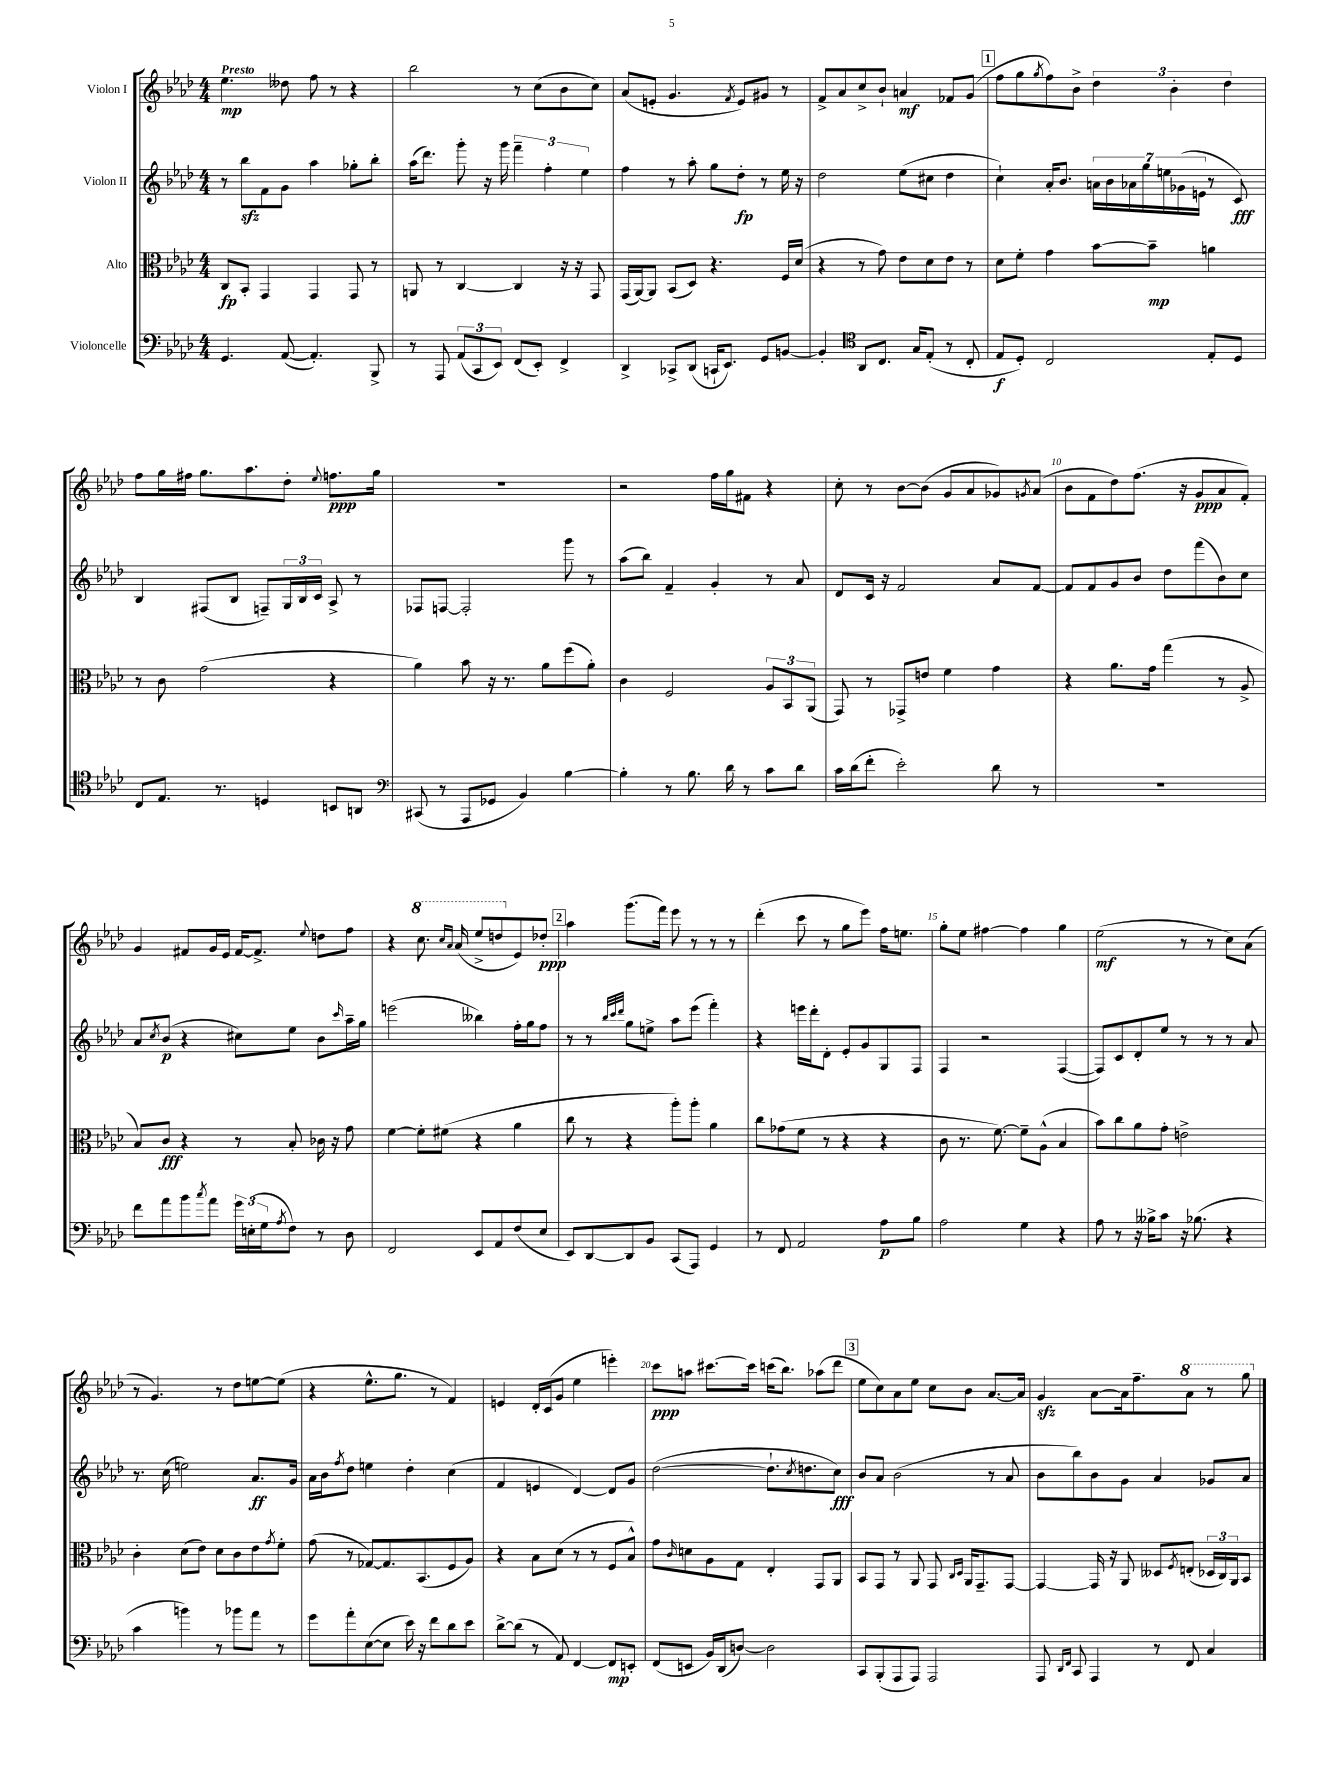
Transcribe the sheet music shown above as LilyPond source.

<<
\new StaffGroup <<
\new Staff = "s0" \with { instrumentName = "Violon I" } {
    \clef treble \key aes \major \numericTimeSignature \time 4/4 \tempo "Presto"
    ees''4.\mp deses''8 f''8 r8 r4 |
    bes''2 r8 c''8( bes'8 c''8) |
    aes'8( e'8-. g'4. \acciaccatura { f'8 } e'8) gis'8 r8 |
    f'8-> aes'8 c''8-> bes'8-! a'4\mf fes'8 g'8( |
    \mark \markup { \box "1" } f''8 g''8 \acciaccatura { g''8 } f''8) bes'8-> \tuplet 3/2 { des''4 bes'4-. des''4 } |
    f''8 g''16 fis''16 g''8. aes''8. des''8-. \appoggiatura { ees''8 } f''8.\ppp g''16 |
    R1 |
    r2 f''16 g''16 fis'8 r4 |
    c''8-. r8 bes'8~ bes'8( g'8 aes'8 ges'8) \acciaccatura { g'8 } aes'8( |
    bes'8 f'8 des''8) f''8.( r16 g'8\ppp aes'8 f'8-.) |
    g'4 fis'8 g'16 ees'16 fis'16~ fis'8.-> \appoggiatura { ees''8 } d''8 f''8 |
    r4 \ottava #1 c'''8. \grace { c'''16 aes''16 } aes''16( ees'''8-> d'''8 \ottava #0 ees'8) des''!8-.\ppp |
    \mark \markup { \box "2" } aes''4 g'''8.( f'''16) ees'''8 r8 r8 r8 |
    des'''4-.( c'''8 r8 g''8 ees'''8) f''16 e''8. |
    g''8-. ees''8 fis''4~ fis''4 g''4 |
    ees''2\mf( r8 r8 c''8) aes'8( |
    r8 g'4.) r8 des''8 e''8~ e''8( |
    r4 ees''8.-^ g''8. r8 f'4) |
    e'4 des'16-. c'16( g'8 ees''4 e'''4-.) |
    c'''8\ppp a''8 cis'''8.~ cis'''16 c'''16( bes''8.) aes''8( des'''8 |
    \mark \markup { \box "3" } ees''8 c''8) aes'8 ees''8 c''8 bes'8 aes'8.~ aes'16 |
    g'4\sfz aes'8~ aes'16 f''8.-- \ottava #1 aes''8 r8 g'''8 \ottava #0 \bar "|." |
}
\new Staff = "s1" \with { instrumentName = "Violon II" } {
    \clef treble \key aes \major \numericTimeSignature \time 4/4
    r8 bes''8\sfz f'8 g'8 aes''4 ges''8-. bes''8-. |
    aes''16( des'''8.) g'''8-. r16 g'''16 \tuplet 3/2 { f'''4-- f''4-. ees''4 } |
    f''4 r8 aes''8-. g''8 des''8-.\fp r8 ees''16 r16 |
    des''2 ees''8( cis''8 des''4 |
    \mark \markup { \box "1" } c''4-!) aes'16-. bes'8. \tuplet 7/4 { a'16 bes'16 aes'16 g''16 e''16 ges'16( e'16 } r8 c'8\fff) |
    bes4 fis8( bes8 f8--) \tuplet 3/2 { g16 bes16 c'16 } aes8-> r8 |
    fes8 f8~ f2-. g'''8 r8 |
    aes''8( bes''8) f'4-- g'4-. r8 aes'8 |
    des'8 c'16 r16 f'2 aes'8 f'8~ |
    f'8 f'8 g'8 bes'8 des''8 f'''8( bes'8) c''8 |
    aes'8 \acciaccatura { c''8 } bes'8\p( r4 cis''8) ees''8 bes'8 \grace { c'''16 } aes''16-- g''16 |
    e'''2( beses''4) f''16-. g''16 f''8 |
    \mark \markup { \box "2" } r8 r8 \grace { bes''32 c'''32 des'''32 } g''8 e''8-> aes''8 ees'''8( f'''4-.) |
    r4 e'''16 des'''16-. des'8-. ees'8-. g'8 g8 f8 |
    f4 r2 f4~( |
    f8) c'8 des'8-. ees''8 r8 r8 r8 aes'8 |
    r8. c''16( e''2) aes'8.\ff g'16 |
    aes'16 bes'16 \acciaccatura { f''8 } des''8 e''4 des''4-. c''4( |
    f'4 e'4 des'4~) des'8 g'8 |
    des''2~( des''8.-! \acciaccatura { c''8 } d''8. c''8\fff) |
    \mark \markup { \box "3" } bes'8 aes'8 bes'2( r8 aes'8 |
    bes'8 bes''8) bes'8 g'8 aes'4 ges'8 aes'8 \bar "|." |
}
\new Staff = "s2" \with { instrumentName = "Alto" } {
    \clef alto \key aes \major \numericTimeSignature \time 4/4
    c8\fp bes,8-. g,4 g,4 g,8 r8 |
    a,8 r8 c4~ c4 r16 r16 g,8 |
    g,16( aes,16~) aes,8 bes,8( des8) r4. f16 des'16( |
    r4 r8 g'8) ees'8 des'8 ees'8 r8 |
    \mark \markup { \box "1" } des'8 f'8-. g'4 bes'8~ bes'8--\mp a'4 |
    r8 c'8 g'2( r4 |
    aes'4) bes'8 r16 r8. aes'8 f''8( aes'8-.) |
    c'4 f2 \tuplet 3/2 { aes8 bes,8 aes,8( } |
    g,8) r8 ges,8-> e'8 f'4 g'4 |
    r4 aes'8. g'16 g''4( r8 aes8-> |
    bes8) c'8\fff r4 r8 bes8-. ces'16 r16 g'8 |
    f'4~ f'8-. fis'8( r4 aes'4 |
    \mark \markup { \box "2" } c''8 r8 r4 aes''8-.) aes''8-. aes'4 |
    c''8 ges'8( f'8 r8 r4 r4 |
    c'8 r8. f'8.~) f'8-- aes8-^( bes4 |
    bes'8) c''8 aes'8 g'8-. e'2-> |
    c'4-. des'8( ees'8) des'8 c'8 ees'8 \acciaccatura { g'8 } f'8-. |
    g'8( r8 ges8~) ges8. bes,8.( f8 aes8) |
    r4 bes8 des'8( r8 r8 f8 bes8-^) |
    g'8 \grace { c'16 } d'8 aes8 g8 ees4-. g,8 aes,8 |
    \mark \markup { \box "3" } bes,8 g,8 r8 aes,8 g,8 \grace { c16 des16 } aes,16 g,8.-- g,8~ |
    g,4~ g,16 r16 aes,8 deses8 \acciaccatura { f8 } e8-.( \tuplet 3/2 { des16 c16) aes,16 } bes,8 \bar "|." |
}
\new Staff = "s3" \with { instrumentName = "Violoncelle" } {
    \clef bass \key aes \major \numericTimeSignature \time 4/4
    g,4. aes,8~( aes,4.-.) bes,,8-> |
    r8 aes,,8 \tuplet 3/2 { aes,8( c,8 ees,8) } f,8( ees,8-.) f,4-> |
    des,4-> ces,8-> des,8( c,16-! ees,8.) g,8 b,8~ |
    b,4-. \clef tenor aes,8 c8. g16 ees8-.( r8 c8-. |
    \mark \markup { \box "1" } ees8\f des8-.) c2 ees8-. des8 |
    c8 ees8. r8. d4 b,8 a,8 |
    \clef bass cis,8( r8 aes,,8 ges,8 bes,4) bes4~ |
    bes4-. r8 bes8. des'16 r8 c'8 des'8 |
    c'16 des'16( f'8-. ees'2-.) des'8 r8 |
    R1 |
    f'8 aes'8 bes'8 \acciaccatura { c''8 } aes'8 \tuplet 3/2 { g'16 e16-.( g16 } \acciaccatura { aes8 } f8) r8 des8 |
    f,2 ees,8 aes,8 f8( ees8 |
    \mark \markup { \box "2" } ees,8) des,8~ des,8 bes,8 c,8( aes,,8) g,4 |
    r8 f,8 aes,2 aes8\p bes8 |
    aes2 g4 r4 |
    aes8 r8 r16 beses16-> c'8 r16 bes8.( r4 |
    c'4 b'4) r8 bes'8 aes'8 r8 |
    g'8 aes'8-. ees8~( ees8 ees'16) r16 f'8 des'8 ees'8 |
    des'8~-> des'8( r8 aes,8) f,4~ f,8\mp e,8-. |
    f,8( e,8 bes,16) des,16( d8~) d2 |
    \mark \markup { \box "3" } c,8 bes,,8-.( aes,,8 aes,,8) aes,,2 |
    aes,,8 \grace { des,16 f,16 } c,8 aes,,4 r8 f,8 c4 \bar "|." |
}
>>
>>
\layout { \context { \Score \override BarNumber.break-visibility = ##(#f #t #t) barNumberVisibility = #(every-nth-bar-number-visible 5) } }
